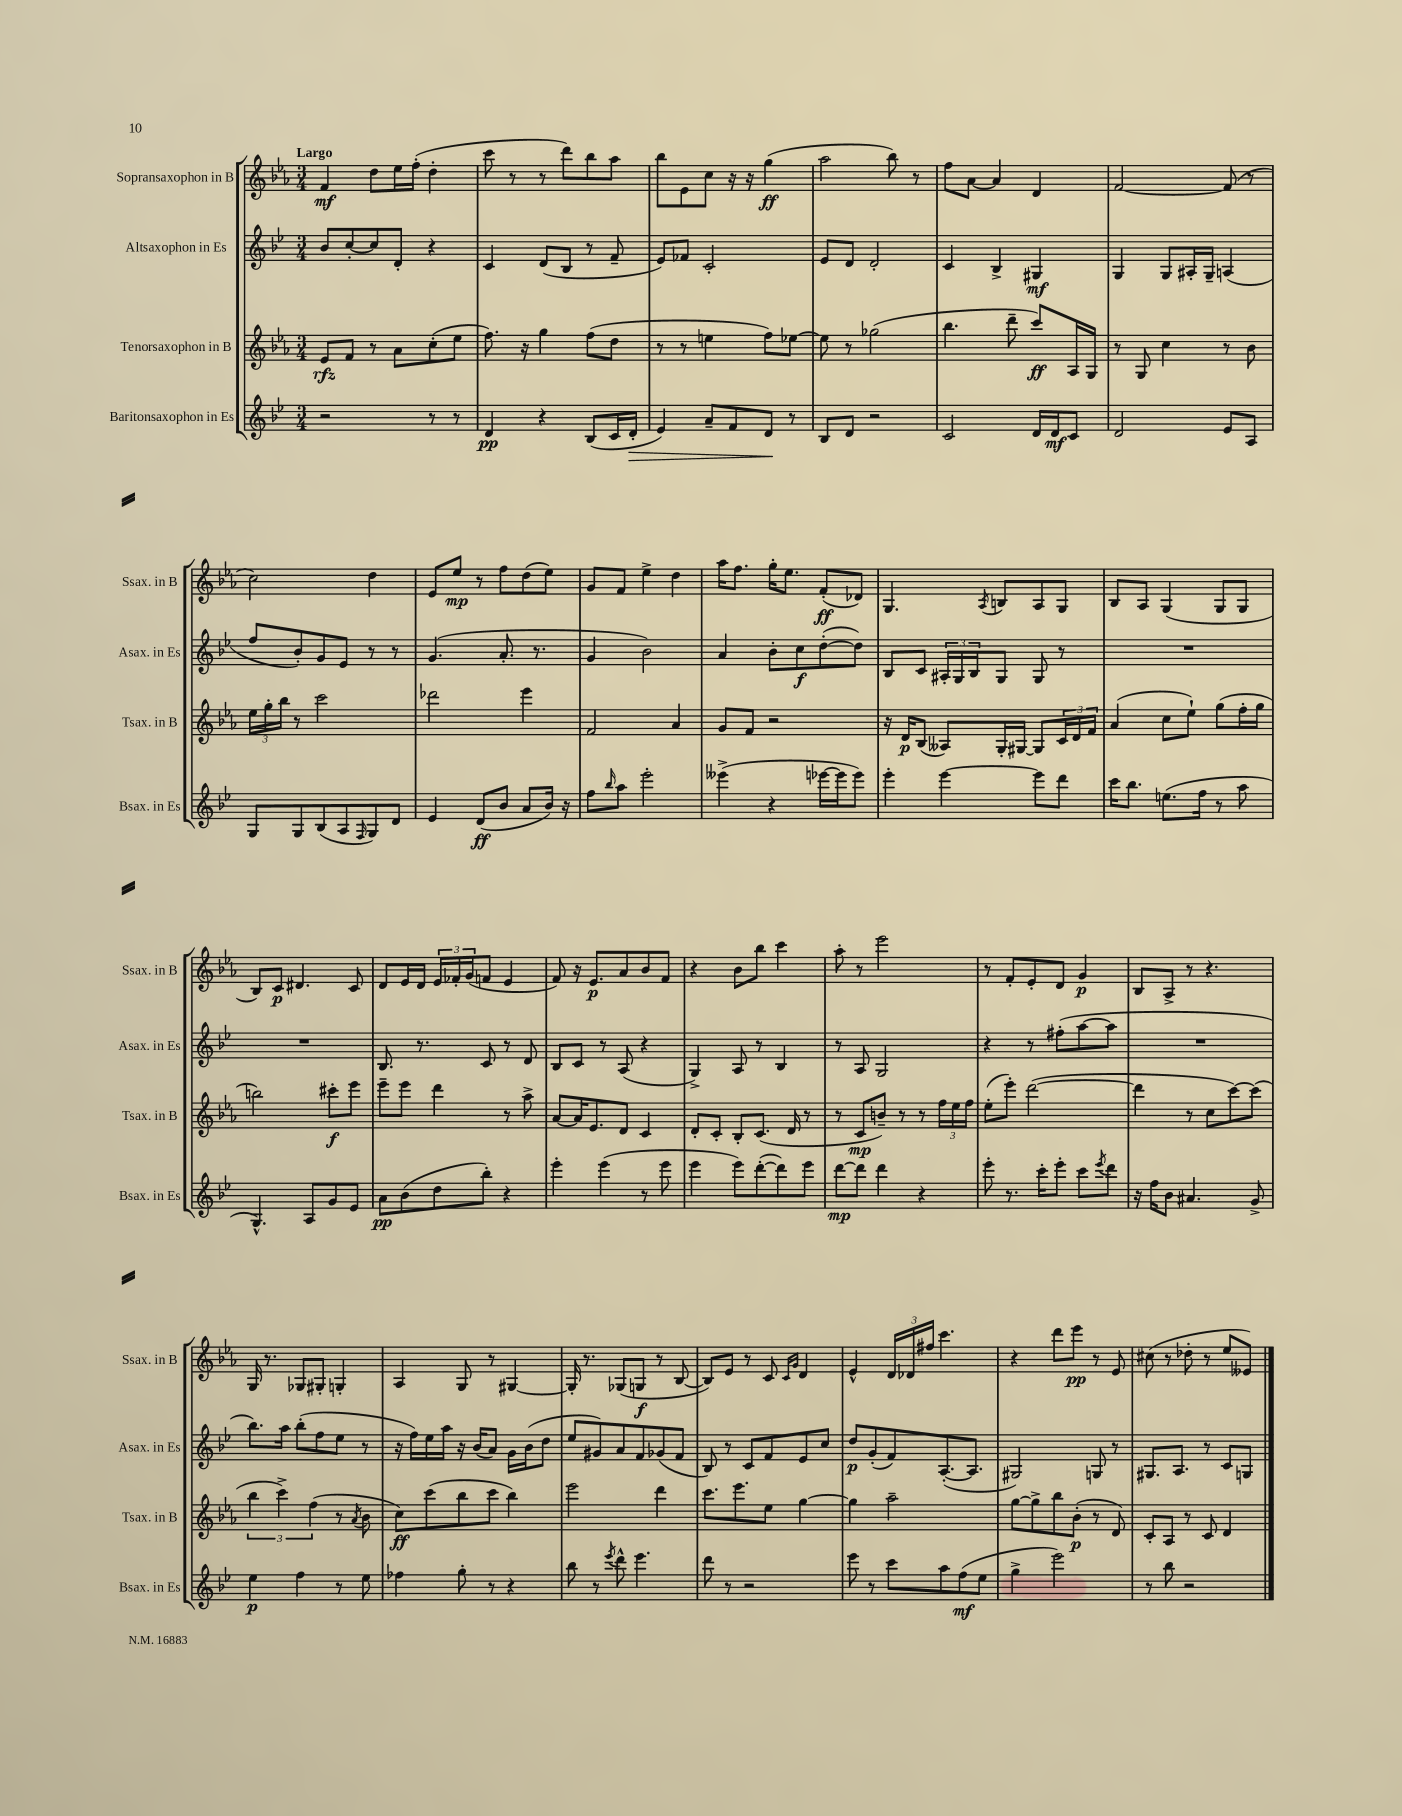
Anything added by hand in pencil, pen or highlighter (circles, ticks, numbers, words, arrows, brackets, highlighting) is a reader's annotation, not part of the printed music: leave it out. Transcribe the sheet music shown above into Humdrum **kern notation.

**kern	**kern	**kern	**kern
*staff4	*staff3	*staff2	*staff1
*clefG2	*clefG2	*clefG2	*clefG2
*k[b-e-]	*k[b-e-a-]	*k[b-e-]	*k[b-e-a-]
*M3/4	*M3/4	*M3/4	*M3/4
2r	8e-	8b-	4f
.	8f	[8cc'	.
.	8r	8cc]	8dd
.	8a-	8d'	16ee-
.	.	.	(16ff'
8r	(8cc'	4r	4dd'
8r	8ee-	.	.
=	=	=	=
4d	8.ff)	4c	8ccc
.	.	.	8r
.	16r	.	.
4r	4gg	(8d	8r
.	.	8B-	8ddd)
(8B-	(8ff	8r	8bb-
16c	8dd	8f~	8aa-
16d'	.	.	.
=	=	=	=
4e-)	8r	8e-)	8bb-
.	8r	8f-	8e-
8a~	4ee	2c'	8cc
8f	.	.	16r
.	.	.	16r
8d	8ff)	.	(4gg
8r	[8ee-	.	.
=	=	=	=
8B-	8ee-]	8e-	2aa-
8d	8r	8d	.
2r	(2gg-	2d'	.
.	.	.	8bb-)
.	.	.	8r
=	=	=	=
2c	4.bb-	4c	8ff
.	.	.	[8a-
.	.	4B-^	4a-]
.	8ddd~	.	.
16d	8ccc)	4G#	4d
16d	.	.	.
8c	16A-	.	.
.	16G	.	.
=	=	=	=
2d	8r	4G	[2f
.	8G	.	.
.	4cc	8G	.
.	.	16A#'	.
.	.	16G~	.
8e-	8r	(4A	(8f]
8A	8b-	.	8r
=	=	=	=
8G	24ee-	8ff	2cc)
.	24gg'	.	.
.	24bb-	.	.
8G	8r	8b-')	.
(8B-	2ccc	8g	.
8A	.	8e-	.
16qqF	.	.	.
8G)	.	8r	4dd
8d	.	8r	.
=	=	=	=
4e-	2ddd-	(4.g	8e-
.	.	.	8ee-
(8d	.	.	8r
8b-	.	8.a'	8ff
8a	4eee-	.	(8dd
.	.	8.r	.
16b-)	.	.	8ee-)
16r	.	.	.
=	=	=	=
8ff	2f	4g	8g
16qqbb-	.	.	.
8aa	.	.	8f
2eee-'	.	2b-)	4ee-^
.	4a-	.	4dd
=	=	=	=
(4eee--^	8g	4a	16aa-
.	.	.	8.ff
.	8f	.	.
4r	2r	8b-'	16gg'
.	.	.	8.ee-
.	.	8cc	.
[16eee-	.	([8dd'	(8f'
16eee-]	.	.	.
8eee-)	.	8dd])	8d-)
=	=	=	=
4eee-'	16r	8B-	4.G
.	16d	.	.
.	(8B-	8c	.
[4eee-	8A--)	24A#'	.
.	.	24G	.
.	.	24B-	.
.	.	.	8qA-
.	16G'	8G	8B
.	[16G#	.	.
8eee-]	8G#]	8G	8A-
8ddd	24c	8r	8G
.	24d	.	.
.	24f	.	.
=	=	=	=
16ccc	(4a-	2.r	8B-
8.bb-	.	.	.
.	.	.	8A-
(8.ee	8cc	.	(4G
.	8ee-`)	.	.
16ff	.	.	.
8r	(8gg	.	8G
8aa	16ff'	.	8G
.	16gg	.	.
=	=	=	=
4.G^^)	2bb)	2.r	8B-)
.	.	.	8c
.	.	.	4.d#
8A	.	.	.
8g	8ccc#'	.	.
8e-	8eee-	.	8c
=	=	=	=
8a	8eee-~	8.B-	8d
(8b-	8eee-	.	16e-
.	.	8.r	16d
8dd	4ddd	.	24e-
.	.	.	24f-'
.	.	.	(24g
8bb-')	.	8c	8f
4r	8r	8r	4e-
.	8aa-^	8d	.
=	=	=	=
4eee-'	[8a-	8B-	8f)
.	16a-]	8c	16r
.	8.e-	.	8.e-
(4eee-	.	8r	.
.	8d	(8A	8a-
8r	4c	4r	8b-
8eee-	.	.	8f
=	=	=	=
4eee-	8d'	4G^)	4r
.	8c'	.	.
8eee-)	8B-'	8A	8b-
([8ddd'	(8.c	8r	8bb-
8ddd])	.	4B-	4ccc
.	16d	.	.
8eee-	8r	.	.
=	=	=	=
[8ddd	8r	8r	8aa-'
8ddd]	8c	8A	8r
4ddd	8b~)	2G	2eee-
.	8r	.	.
4r	8r	.	.
.	24ff	.	.
.	24ee-	.	.
.	24ff	.	.
=	=	=	=
8eee-'	(8ee-'	4r	8r
8.r	8eee-')	.	8f'
.	([2ddd	8r	8e-'
16ccc'	.	.	.
8eee-'	.	(8ff#'	8d
8ccc	.	[8aa	4g
8qeee-	.	.	.
8ddd	.	8aa]	.
=	=	=	=
16r	4ddd]	2.r	8B-
16ff	.	.	.
8b-	.	.	8A-^
4.a#	8r	.	8r
.	8cc	.	4.r
.	[8ccc)	.	.
8g^	(8ccc]	.	.
=	=	=	=
4ee-	6bb-	8.bb-)	16G
.	.	.	8.r
.	6ccc^)	.	.
.	.	16aa	.
4ff	.	(8bb-'	8G-
.	(6ff	.	.
.	.	8ff	8G#'
8r	8r	8ee-	4G'
.	8qa-	.	.
8ee-	8b-	8r	.
=	=	=	=
4ff-	8cc)	16r	4A-
.	.	16ff)	.
.	(8ccc	16ee-	.
.	.	16aa	.
8gg'	8bb-	16r	8G
.	.	(16b-	.
8r	8ccc	8a)	8r
4r	4bb-)	16g	[4G#
.	.	(16b-	.
.	.	8dd	.
=	=	=	=
8bb-	2eee-	8ee-	16G#']
.	.	.	8.r
8r	.	8g#)	.
8qeee-	.	.	.
8ddd^^	.	8a	(8G-
4.eee-	.	8f	8G
.	4ddd	(8g-	8r
.	.	8f	[8B-
=	=	=	=
8ddd	8.ccc	8B-)	8B-])
8r	.	8r	8e-
.	8.eee-	.	.
2r	.	8c	8r
.	8ee-	8f	8c
.	.	.	16qqc
.	.	.	16qqg
.	[4gg	8e-	4d
.	.	8cc	.
=	=	=	=
8eee-	4gg]	8dd	4e-^^
8r	.	(8g'	.
8ccc	2aa-~	8f)	24d
.	.	.	24d-
.	.	.	24ff#
8aa	.	([8.A'	4.ccc
(8ff	.	.	.
.	.	8.A]	.
8ee-	.	.	.
=	=	=	=
4gg^	[8gg	2G#)	4r
.	8gg^]	.	.
2eee-)	8bb-	.	8ddd
.	(8b-'	.	8eee-
.	8r	8G	8r
.	8d)	8r	8e-
=	=	=	=
8r	8c'	8.G#	(8cc#
8bb-	8A-	.	8r
.	.	8.A	.
2r	8r	.	8dd-'
.	8c	8r	8r
.	4d	8c	8ee-
.	.	8G	8e--)
==	==	==	==
*-	*-	*-	*-
